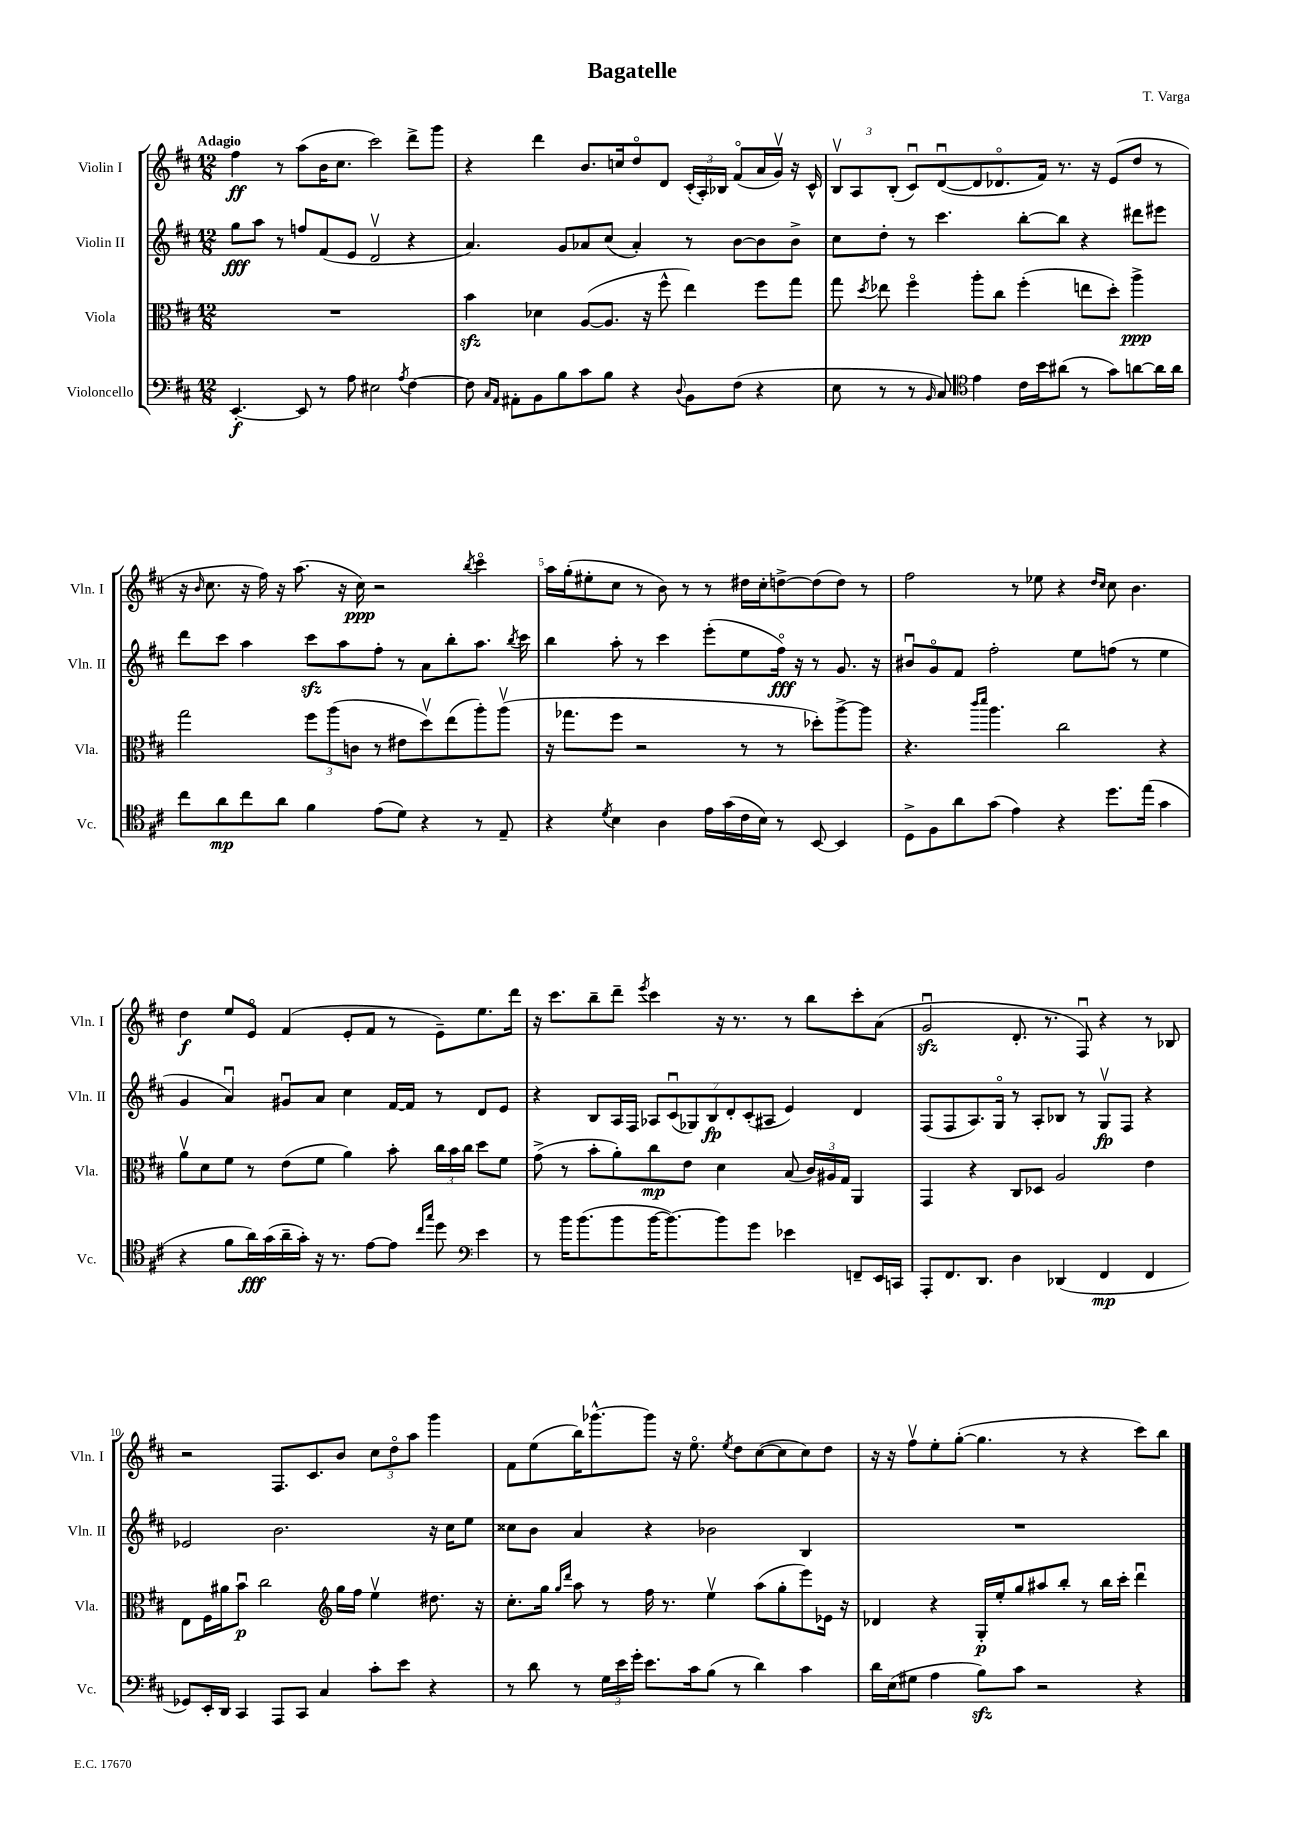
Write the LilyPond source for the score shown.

\header { title = "Bagatelle" composer = "T. Varga" }
<<
\new StaffGroup <<
\new Staff = "s0" \with { instrumentName = "Violin I" shortInstrumentName = "Vln. I" } {
    \clef treble \key d \major \numericTimeSignature \time 12/8 \tempo "Adagio"
    \autoBeamOff fis''4\ff r8 a''8[( b'16 cis''8.] cis'''2) d'''8[-> g'''8] |
    r4 d'''4 b'8.[ c''16 d''8\flageolet d'8] \tuplet 3/2 { cis'16[-.( a16-.) bes16] } fis'8[\flageolet( a'16 g'16]\upbow) r16 cis'16-^ |
    \tuplet 3/2 { b8[\upbow a8 b8]-.( } cis'8[\downbow) d'8~\downbow( d'8 des'8.\flageolet fis'16]) r8. r16 e'8[( d''8] r8 |
    r16 \grace { b'16 } cis''8. r16 fis''16) r16 a''8.( r16 cis''16\ppp) r2 \acciaccatura { b''8 } cis'''4\flageolet |
    a''16[ g''16-.( eis''8-. cis''8] r8 b'8) r8 r8 dis''16[ cis''16-. d''8~-> d''8( d''8]) r8 |
    fis''2 r8 ees''8 r4 \grace { d''16[ cis''16] } cis''8 b'4. |
    d''4\f e''8[ e'8]\flageolet fis'4( e'8[-. fis'8] r8 e'8[--) e''8. d'''16] |
    r16 cis'''8.[ b''8-- d'''8]-- \acciaccatura { e'''8 } cis'''4 r16 r8. r8 b''8[ cis'''8-. a'8]( |
    g'2\downbow\sfz d'8.-. r8. fis8\downbow) r4 r8 bes8 |
    r2 fis8.[ cis'8. b'8] \tuplet 3/2 { cis''8[ d''8\flageolet a''8] } g'''4 |
    fis'8[ e''8( b''16) ges'''8.~-^ ges'''8] r16 e''8.\flageolet \acciaccatura { e''8 } d''8[ cis''8~( cis''8 cis''8) d''8] |
    r16 r16 fis''8[\upbow e''8-. g''8]~-.( g''4. r8 r4 cis'''8[) b''8] \bar "|." |
}
\new Staff = "s1" \with { instrumentName = "Violin II" shortInstrumentName = "Vln. II" } {
    \clef treble \key d \major \numericTimeSignature \time 12/8
    \autoBeamOff g''8[\fff a''8] r8 f''8[ fis'8( e'8] d'2\upbow r4 |
    a'4.) g'8[ aes'8 cis''8]( aes'4-.) r8 b'8[~ b'8 b'8]-> |
    cis''8[ d''8]-. r8 cis'''4. b''8[~-. b''8] r4 dis'''8[ eis'''8] |
    d'''8[ cis'''8] a''4 cis'''8[\sfz a''8 fis''8]-. r8 a'8[ b''8-. a''8.] \acciaccatura { b''8 } cis'''16 |
    b''4 a''8-. r8 cis'''4 e'''8[-.( e''8 fis''16]\flageolet\fff) r16 r8 g'8. r16 |
    bis'8[\downbow g'8\flageolet fis'8] fis''2-. e''8[ f''8]( r8 e''4 |
    g'4 a'4\downbow) gis'8[\downbow a'8] cis''4 fis'16[~ fis'16] r8 d'8[ e'8] |
    r4 b8[ a16 fis16] \tuplet 7/4 { aes8[ cis'8\downbow( ges8) b8\fp d'8-. cis'8-.( ais8] } e'4) d'4 |
    fis8[( fis8 a8.) g16]\flageolet r8 a8[-. bes8] r8 g8[\upbow\fp fis8] r4 |
    ees'2 b'2. r16 cis''16[ e''8] |
    cisis''8[ b'8] a'4 r4 bes'2 b4 |
    R1. \bar "|." |
}
\new Staff = "s2" \with { instrumentName = "Viola" shortInstrumentName = "Vla." } {
    \clef alto \key d \major \numericTimeSignature \time 12/8
    \autoBeamOff R1. |
    b'4\sfz des'4 a8[~( a8.] r16 fis''8-^ e''4) fis''8[ g''8] |
    g''8 \acciaccatura { d''8 } ees''8 fis''4\flageolet a''8[-. cis''8] fis''4-.( e''8[ d''8]-.) a''4->\ppp |
    g''2 \tuplet 3/2 { fis''8[ a''8( c'8] } r8 eis'8[ d''8\upbow) e''8( a''8-.) a''8]\upbow( |
    r16 ges''8.[ fis''8] r2 r8 r8 des''8[-.) a''8~-> a''8] |
    r4. \grace { cis'''16[ d'''16] } a''4. cis''2 r4 |
    a'8[\upbow d'8 fis'8] r8 e'8[( fis'8] a'4) b'8-. \tuplet 3/2 { cis''16[ b'16 cis''16] } d''8[ fis'8] |
    g'8->( r8 b'8[-. a'8-.) cis''8\mp e'8] d'4 b8( \tuplet 3/2 { cis'16[) ais16 g16] } a,4 |
    g,4 r4 cis8[ des8] a2 e'4 |
    e8[ fis16 ais'16 b'8]\downbow\p cis''2 \clef treble g''16[ fis''16] e''4\upbow dis''8. r16 |
    cis''8.[-. g''16] \grace { g''16[ d'''16] } a''8 r8 fis''16 r8. e''4\upbow a''8[( g''8-. e'''8) ees'16] r16 |
    des'4 r4 g16[-.\p e''16-. g''8 ais''8 b''8]-. r8 b''16[ cis'''16]-. d'''4\downbow \bar "|." |
}
\new Staff = "s3" \with { instrumentName = "Violoncello" shortInstrumentName = "Vc." } {
    \clef bass \key d \major \numericTimeSignature \time 12/8
    \autoBeamOff e,4.~-.\f e,8 r8 a8 eis2 \acciaccatura { a8 } fis4~ |
    fis8 \grace { cis16[ a,16] } ais,8[-. b,8 b8 cis'8 b8] r4 \appoggiatura { d8 } b,8[ fis8]( r4 |
    e8 r8 r8 \grace { b,16 } cis8) \clef tenor e'4 cis'16[ b'16 ais'8]( r8 g'8[) a'8~ a'16 a'16] |
    cis''8[ a'8\mp cis''8 a'8] fis'4 e'8[( d'8]) r4 r8 e8-- |
    r4 \acciaccatura { d'8 } b4 a4 e'16[ g'16( cis'16 b16]) r8 b,8~ b,4 |
    d8[-> fis8 a'8 g'8]( e'4) r4 d''8.[ e''16]( g'4 |
    r4 fis'8[ a'16\fff) g'16( a'16-- g'16]-.) r16 r8. e'8[~ e'8] \grace { cis''16[ g''16] } d''8 \clef bass e'4 |
    r8 b'16[ b'8.( b'8 b'16~ b'8.~) b'8 g'8] ees'4 f,8[-- e,16 c,16] |
    a,,8[-. fis,8. d,8.] d4 des,4( fis,4\mp fis,4 |
    ges,8[) e,16-. d,16] cis,4 a,,8[ cis,8] cis4 cis'8[-. e'8] r4 |
    r8 d'8 r8 \tuplet 3/2 { g16[ e'16 g'16]-. } e'8.[ cis'16 b8]( r8 d'4) cis'4 |
    d'16[ e16( gis8] a4 b8[\sfz) cis'8] r2 r4 \bar "|." |
}
>>
>>
\layout { \context { \Score \override BarNumber.break-visibility = ##(#f #t #t) barNumberVisibility = #(every-nth-bar-number-visible 5) } }
